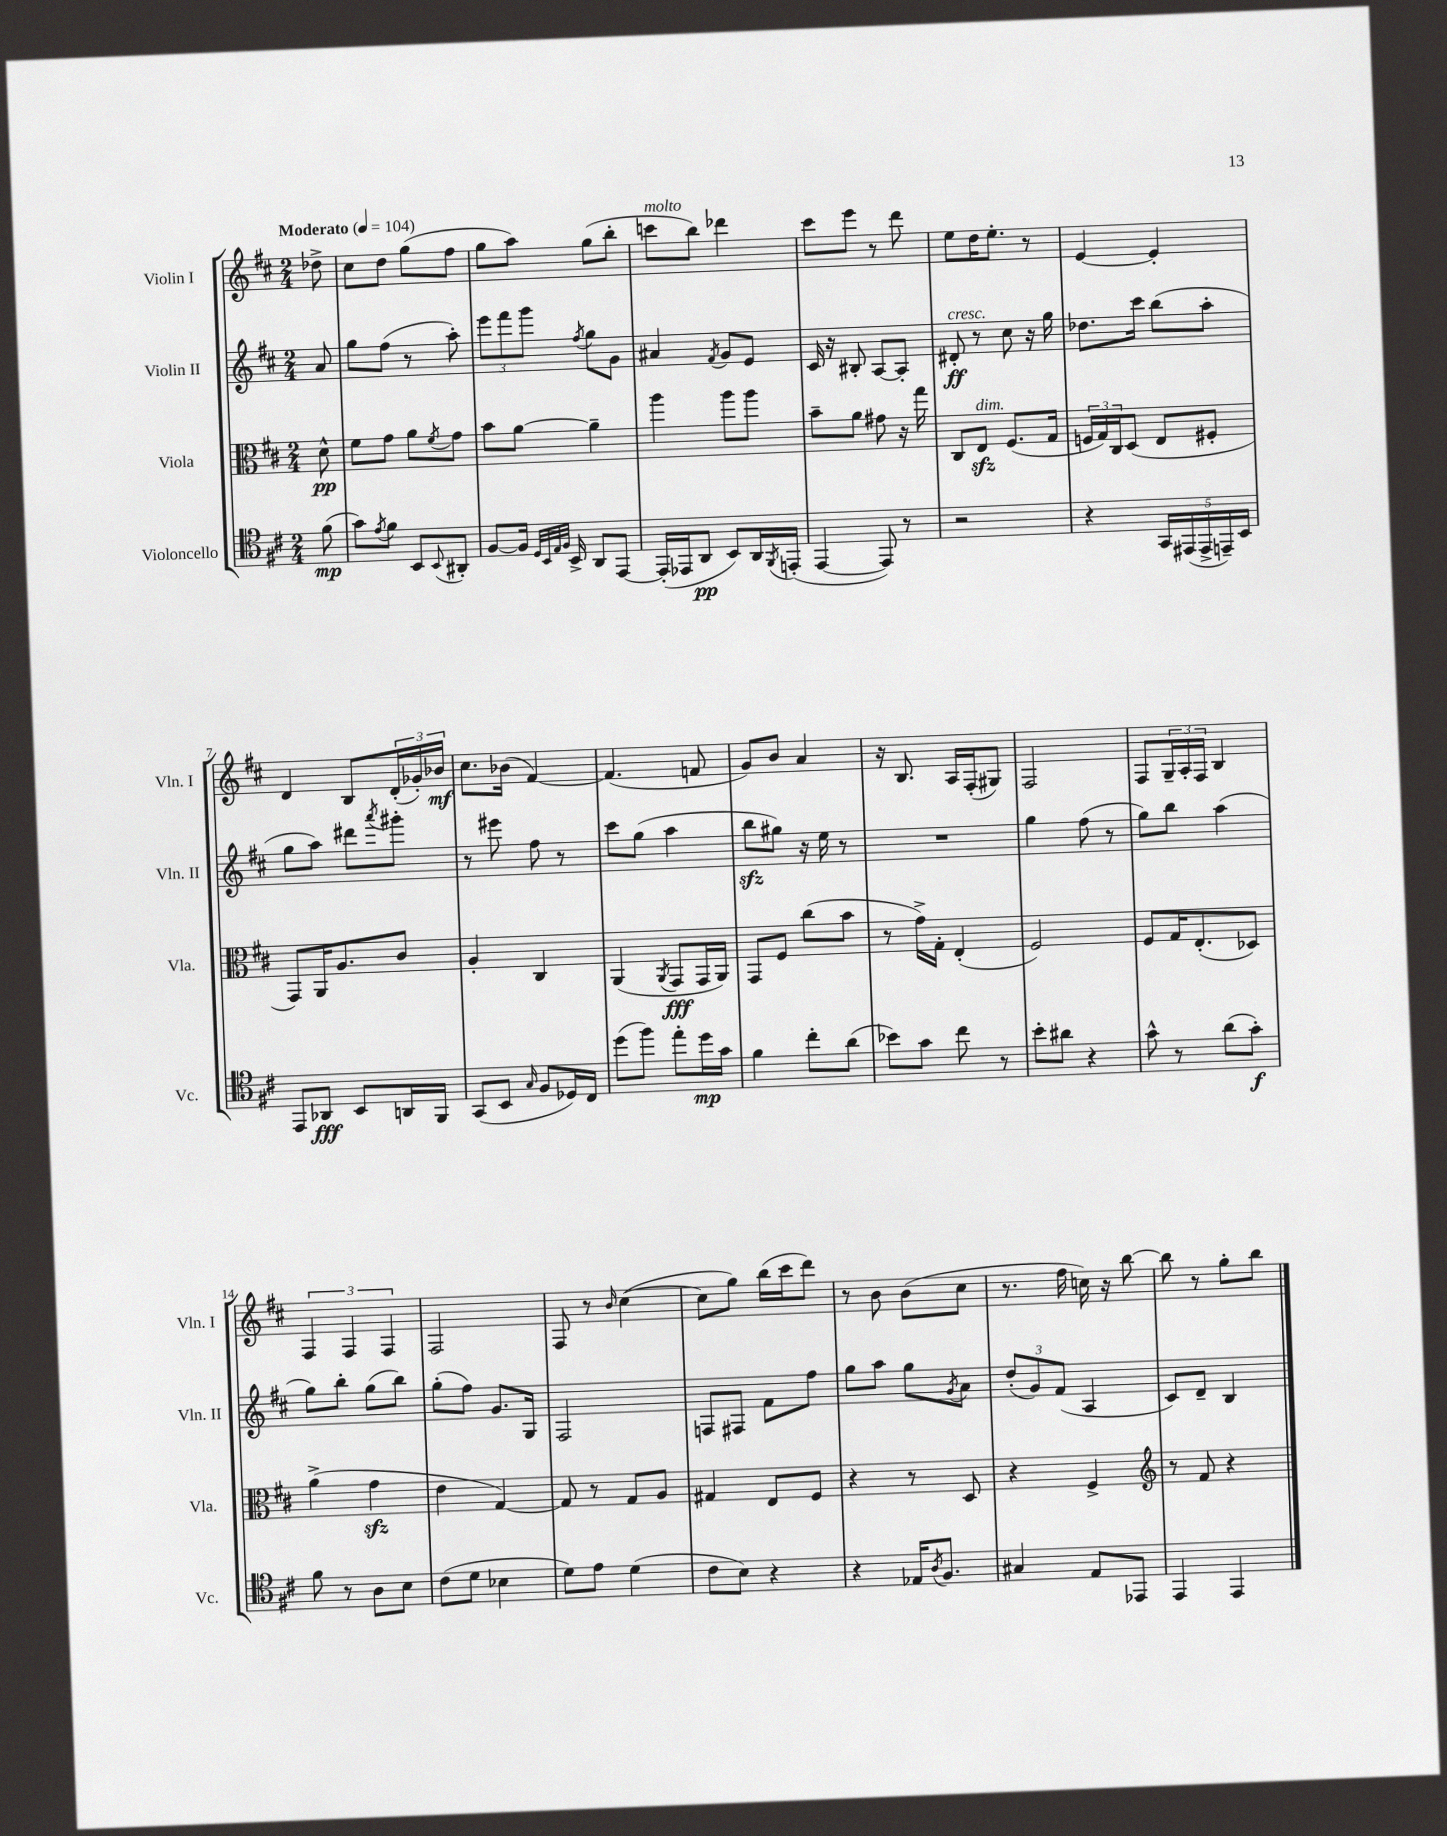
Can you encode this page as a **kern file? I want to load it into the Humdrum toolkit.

**kern	**kern	**kern	**kern
*staff4	*staff3	*staff2	*staff1
*clefC4	*clefC3	*clefG2	*clefG2
*k[f#c#]	*k[f#c#]	*k[f#c#]	*k[f#c#]
*M2/4	*M2/4	*M2/4	*M2/4
*MM104	*MM104	*MM104	*MM104
(8f#\	8d^^\	8a/	8dd-^\
=	=	=	=
8g\L)	8f#\L	8gg\L	8cc#\L
8qe/	.	.	.
8f#\J	8g\J	(8ff#\J	8dd\J
8BB/L	8a\L	8r	(8gg\L
8qqBB/	8qf#/	.	.
8AA#'/J	8g\J	8aa'\)	8ff#\J
=	=	=	=
[8F#/L	8b\L	12eee\L	8gg\L
.	.	12fff#\	.
16F#/]Jk	[8a\J	.	8aa\J)
.	.	12ggg\J	.
32qqD/LLL	.	.	.
32qqBB/	.	.	.
32qqE/	.	.	.
32qqF#/JJJ	.	.	.
16BB^/	.	.	.
.	.	8qff#/	.
8AA/L	4a~\]	8gg\L	(8gg\L
[8EE/J	.	8g\J	8bb'\J
=	=	=	=
(16EE'/]LL	4aa\	4a#/	8ccc\L
16EE-/J	.	.	.
8AA/J	.	.	8bb\J)
.	.	8qf#/	.
8BB/L)	8aa\L	8g/L	4ddd-\
16AA/L	8aa\J	8e/J	.
8qFF#/	.	.	.
(16EE'/JJ	.	.	.
=	=	=	=
[4EE/	8b~\L	16c#/	8ccc#\L
.	.	16r	.
.	8a\J	8B#'/	8eee\J
8EE/])	8g#\	[8A/L	8r
8r	16r	8A'/]J	8ddd\
.	16gg\	.	.
=	=	=	=
2r	8C#/L	8d#'/	8ee\L
.	8E/J	8r	16dd\K
.	.	.	8.ee'\J
.	(8.F#/L	8cc#\	.
.	.	16r	8r
.	16G/Jk	16gg\	.
=	=	=	=
4r	24F/LL	8.dd-\L	[4e/
.	24G/)	.	.
.	24C#/J	.	.
.	(8D/J	.	.
.	.	16ccc#\Jk	.
20GG/LL	8E/L	(8bb\L	4e'/]
(20EE#/	.	.	.
20EE#^/	.	.	.
.	8F#'/J	8aa'\J	.
20EE~/)	.	.	.
20BB/JJ	.	.	.
=	=	=	=
8EE/L	8GG/L)	8gg\L	4d/
8AA-/J	16AA/K	8aa\J)	.
.	8.A/	.	.
8BB/L	.	8ddd#\L	8B/L
.	.	8qaaa/	.
16AA/L	8c#/J	8ggg#'\J	(24d'/L
.	.	.	24g-'/)
16FF#/JJ	.	.	.
.	.	.	24b-/JJ
=	=	=	=
(8GG/L	4A'/	8r	8.cc#\L
8BB/J	.	8eee#\	.
.	.	.	(16b-\Jk
16qqG/	.	.	.
8F#/L	4C#/	8ff#\	[4f#/)
16D-/L)	.	8r	.
16C#/JJ	.	.	.
=	=	=	=
(8dd\L	(4AA/	8ccc#\L	(4.f#/]
8ff#\J)	.	(8gg\J	.
.	8qAA/	.	.
8ee'\L	8GG/L	4aa\	.
16dd\L	16GG/L	.	8f/
16g\JJ	16AA/JJ)	.	.
=	=	=	=
4f#\	8GG/L	8bb\L	8g/L)
.	8F#/J	8gg#\J)	8b/J
8cc#'\L	(8cc#\L	16r	4a/
.	.	16ee\	.
(8a\J	8b\J	8r	.
=	=	=	=
8b-\L)	8r	2r	16r
.	.	.	8.B/
8g\J	16g^\LL)	.	.
.	16G'\JJ	.	.
8cc#\	(4E'/	.	16A/LL
.	.	.	(16F#'/J
8r	.	.	8G#/J)
=	=	=	=
8b'\L	2F#/)	4gg\	2F#/
8a#\J	.	.	.
4r	.	(8ff#\	.
.	.	8r	.
=	=	=	=
8g^^\	8F#/L	8gg\L)	8F#/L
8r	16G/K	8bb\J	24G~/L
.	.	.	24A'/
.	(8.E'/	.	.
.	.	.	24F#/JJ
(8a\L	.	(4aa\	4B/
8g'\J)	8D-/J)	.	.
=	=	=	=
8f#\	(4a^\	8gg\L)	6F#/
8r	.	8bb'\J	.
.	.	.	6F#/
8A\L	4g\	(8gg\L	.
.	.	.	6F#/
8B\J	.	8bb\J)	.
=	=	=	=
(8c#\L	4e\	(8gg'\L	2F#/
8d\J	.	8ff#\J)	.
4B-\	[4G/)	8.g/L	.
.	.	16G/Jk	.
=	=	=	=
8d\L)	8G/]	2F#/	8F#/
8e\J	8r	.	8r
.	.	.	16qqb/
(4d\	8G/L	.	([4cc#\
.	8A/J	.	.
=	=	=	=
8c#\L	4G#/	8F/L	8cc#\]L
8B\J)	.	8F#/J	8gg\J)
4r	8E/L	8f#\L	(16bb\LL
.	.	.	16ccc#\J
.	8F#/J	8ff#\J	8ddd\J)
=	=	=	=
4r	4r	8gg\L	8r
.	.	8aa\J	8b\
16E-/LK	8r	8gg\L	(8b\L
8qA/	.	.	.
8.F#/J	.	.	.
.	.	8qg/	.
.	8D/	8a\J	8cc#\J
=	=	=	=
4G#/	4r	(12dd'/L	8.r
.	.	12g/)	.
.	.	(12f#/J	.
.	.	.	16ff#\
8E/L	4F#^/	4A/	16cc\)
.	.	.	16r
8EE-/J	.	.	[8bb\
=	=	=	=
*	*clefG2	*	*
4EE/	8r	8c#/L)	8bb\]
.	8f#/	8d~/J	8r
4EE/	4r	4B/	8gg'\L
.	.	.	8bb\J
==	==	==	==
*-	*-	*-	*-
